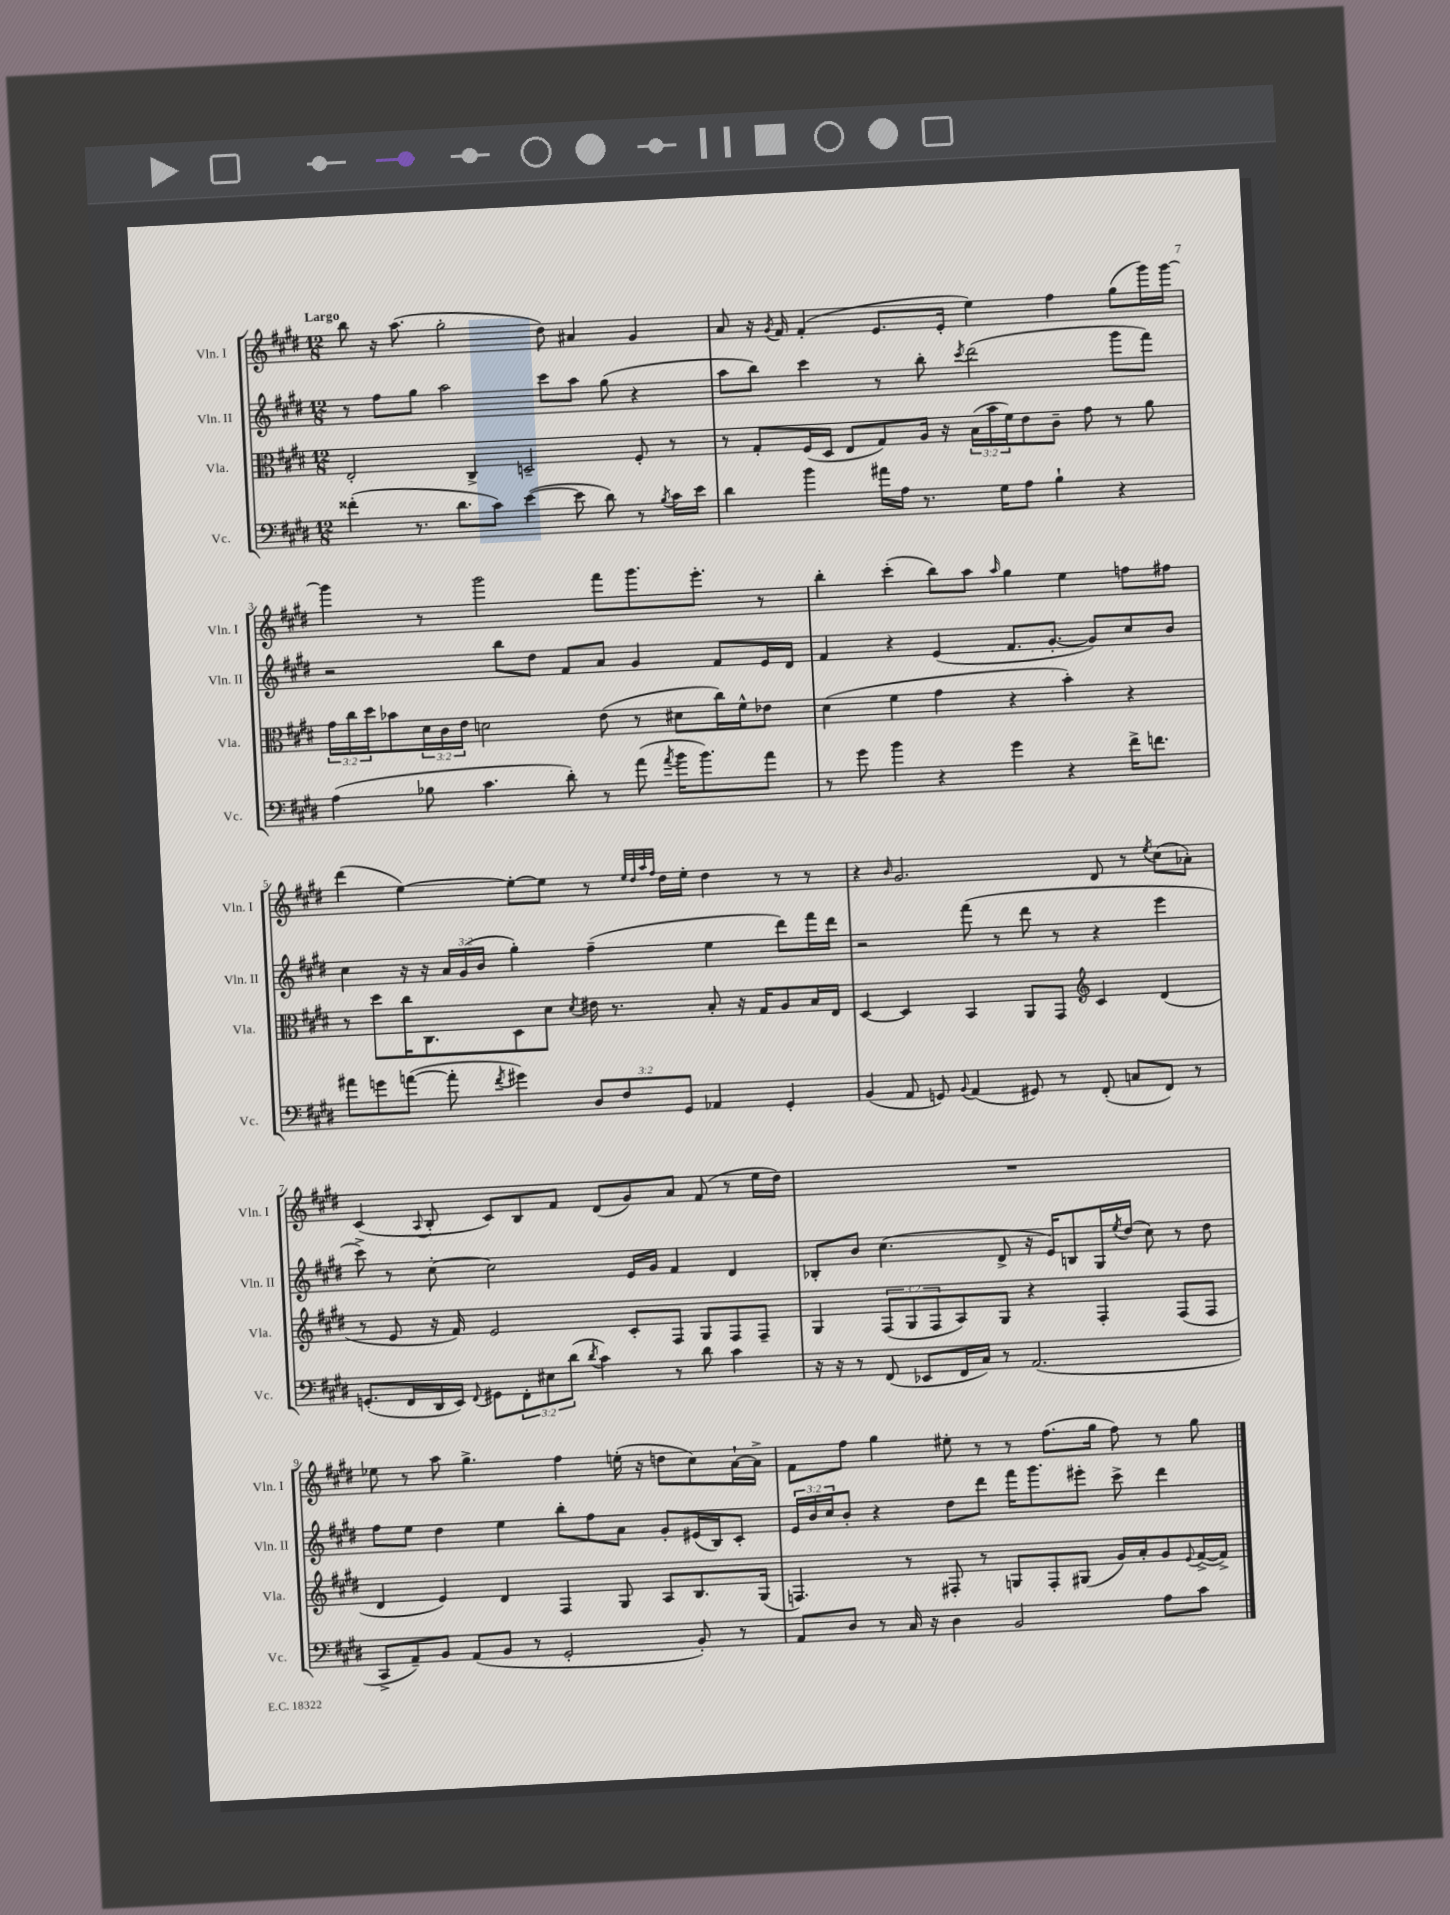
<<
\new StaffGroup <<
\new Staff = "s0" \with { instrumentName = "Vln. I" shortInstrumentName = "Vln. I" } {
    \clef treble \key e \major \numericTimeSignature \time 12/8 \tempo "Largo"
    b''8 r16 a''8.( gis''2-. dis''8) ais'4 gis'4 |
    a'8 r16 \acciaccatura { gis'8 } fis'16 fis'4-.( e'8. e'16-. e''4) fis''4 gis''8( gis'''16) gis'''16~ |
    gis'''4 r8 gis'''2 fis'''8 gis'''8. e'''8.-. r8 |
    b''4-. cis'''4-.( b''8) a''8 \grace { a''16 } gis''4 e''4 f''8 fis''8 |
    dis'''4( e''4~) e''8~-. e''8 r8 \grace { e''32 dis''32 a''32 fis''32 } dis''16 e''16-. dis''4 r8 r8 |
    r4 \grace { b'16 } gis'2. dis'8 r8 \acciaccatura { e''8 } cis''8( aes'8-.) |
    cis'4( \appoggiatura { a8 } b8-. cis'8) b8 fis'8 dis'8( gis'8) a'8 fis'8( r8 e''16 dis''16) |
    R1. |
    ees''8 r8 a''8 gis''4.-> fis''4 e''16-.( r16 d''8 cis''8) a'16~-! a'16-> |
    fis'8 fis''8 gis''4 eis''8-. r8 r8 fis''8.( gis''16 fis''8) r8 gis''8 \bar "|." |
}
\new Staff = "s1" \with { instrumentName = "Vln. II" shortInstrumentName = "Vln. II" } {
    \clef treble \key e \major \numericTimeSignature \time 12/8 \override Staff.TupletNumber.text = #tuplet-number::calc-fraction-text
    r8 fis''8 gis''8 a''2 cis'''8 a''8 gis''8( r4 |
    a''8 b''8) cis'''4 r8 b''8-. \acciaccatura { cis'''8 } dis'''2( gis'''8 fis'''8) |
    r2 b''8 dis''8 fis'8 a'8 gis'4 fis'8 e'16 dis'16 |
    fis'4 r4 e'4( fis'8. gis'8.~-. gis'8) cis''8 b'8 |
    cis''4 r16 r16 \tuplet 3/2 { a'16 gis'16( b'16 } gis''4-.) fis''4--( e''4 dis'''8) fis'''16 dis'''16 |
    r2 fis'''8( r8 dis'''8 r8 r4 e'''4 |
    cis'''8->) r8 cis''8~-. cis''2 e'16 gis'16 fis'4 dis'4 |
    bes8-. b'8 cis''4.( dis'8-> r16 e'16) b8 gis16 \acciaccatura { e''8 } dis''16( cis''8) r8 dis''8 |
    fis''8 e''8 dis''4 e''4 b''8-. fis''8 a'8 gis'8-. eis'16( b16) cis'8-. |
    \tuplet 3/2 { e'16 b'16 cis''16 } b'8-. r4 dis''8 dis'''8 fis'''16 gis'''8. eis'''8-. cis'''8-> dis'''4 \bar "|." |
}
\new Staff = "s2" \with { instrumentName = "Vla." shortInstrumentName = "Vla." } {
    \clef alto \key e \major \numericTimeSignature \time 12/8 \override Staff.TupletNumber.text = #tuplet-number::calc-fraction-text
    e2-. cis4-> d2-- fis8-. r8 |
    r8 gis8-. fis16( dis16 e8 gis8) a16 r16 \tuplet 3/2 { b16( b'16 fis'16) } e'8 cis'8-- gis'8 r8 a'8 |
    \tuplet 3/2 { gis'16 cis''16 dis''16 } bes'8 \tuplet 3/2 { dis'16 cis'16 e'16 } d'2 e'8( r8 dis'8 cis''16) fis'16-^ ees'8 |
    dis'4( fis'4 gis'4 r4 b'4-.) r4 |
    r8 dis''8 cis''16 cis8. dis8 dis'8 \acciaccatura { dis'8 } eis'16 r8. b8-. r16 gis16 a8 b16 e16 |
    dis4~ dis4 b,4 a,8 gis,8 \clef treble cis'4 dis'4( |
    r8 e'8 r16 fis'16) e'2 cis'8-. fis8 gis8 fis8 fis8-- |
    gis4 \tuplet 3/2 { fis8( gis8 fis8 } a8) gis8 r4 fis4-. fis8( fis8 |
    dis'4 e'4) dis'4 fis4 gis8 a8 b8. gis16( |
    f4.) r8 fis8-. r8 g8 fis8-. gis8( gis'16) a'16-. gis'8 \appoggiatura { e'8 } fis'16~->( fis'16->) \bar "|." |
}
\new Staff = "s3" \with { instrumentName = "Vc." shortInstrumentName = "Vc." } {
    \clef bass \key e \major \numericTimeSignature \time 12/8 \override Staff.TupletNumber.text = #tuplet-number::calc-fraction-text
    fisis'4-.( r8. dis'8. cis'8) e'4~( e'8 dis'8) r8 \acciaccatura { b8 } cis'16 e'16 |
    dis'4 b'4 ais'16 a16 r8. gis16 a8 b4-! r4 |
    a4( bes8 cis'4. dis'8-.) r8 a'8( \acciaccatura { a'8 } b'16 b'8.) a'8 |
    r8 gis'8 b'4 r4 gis'4 r4 fis'16-> f'8. |
    ais'8 g'8 a'8~( a'8-. \acciaccatura { fis'8 } gis'4) \tuplet 3/2 { dis8 fis8 gis,8 } aes,4 gis,4-. |
    b,4( a,8 g,8) \appoggiatura { b,8 } a,4( gis,8) r8 fis,8-.( c8 fis,8) r8 |
    g,8.-.( fis,16 dis,16 e,16) \appoggiatura { fis,8 } gis,8 \tuplet 3/2 { fis,8-. eis8 dis'8( } \acciaccatura { dis'8 } cis'4) r8 dis'8 cis'4 |
    r16 r16 r8 fis,8( ees,8 fis,16 cis16) r8 a,2.( |
    cis,8-> a,8--) b,8 a,8( b,8 r8 gis,2-. b,8-.) r8 |
    a,8 dis8 r8 cis16 r16 dis4 b,2 a8 cis'8 \bar "|." |
}
>>
>>
